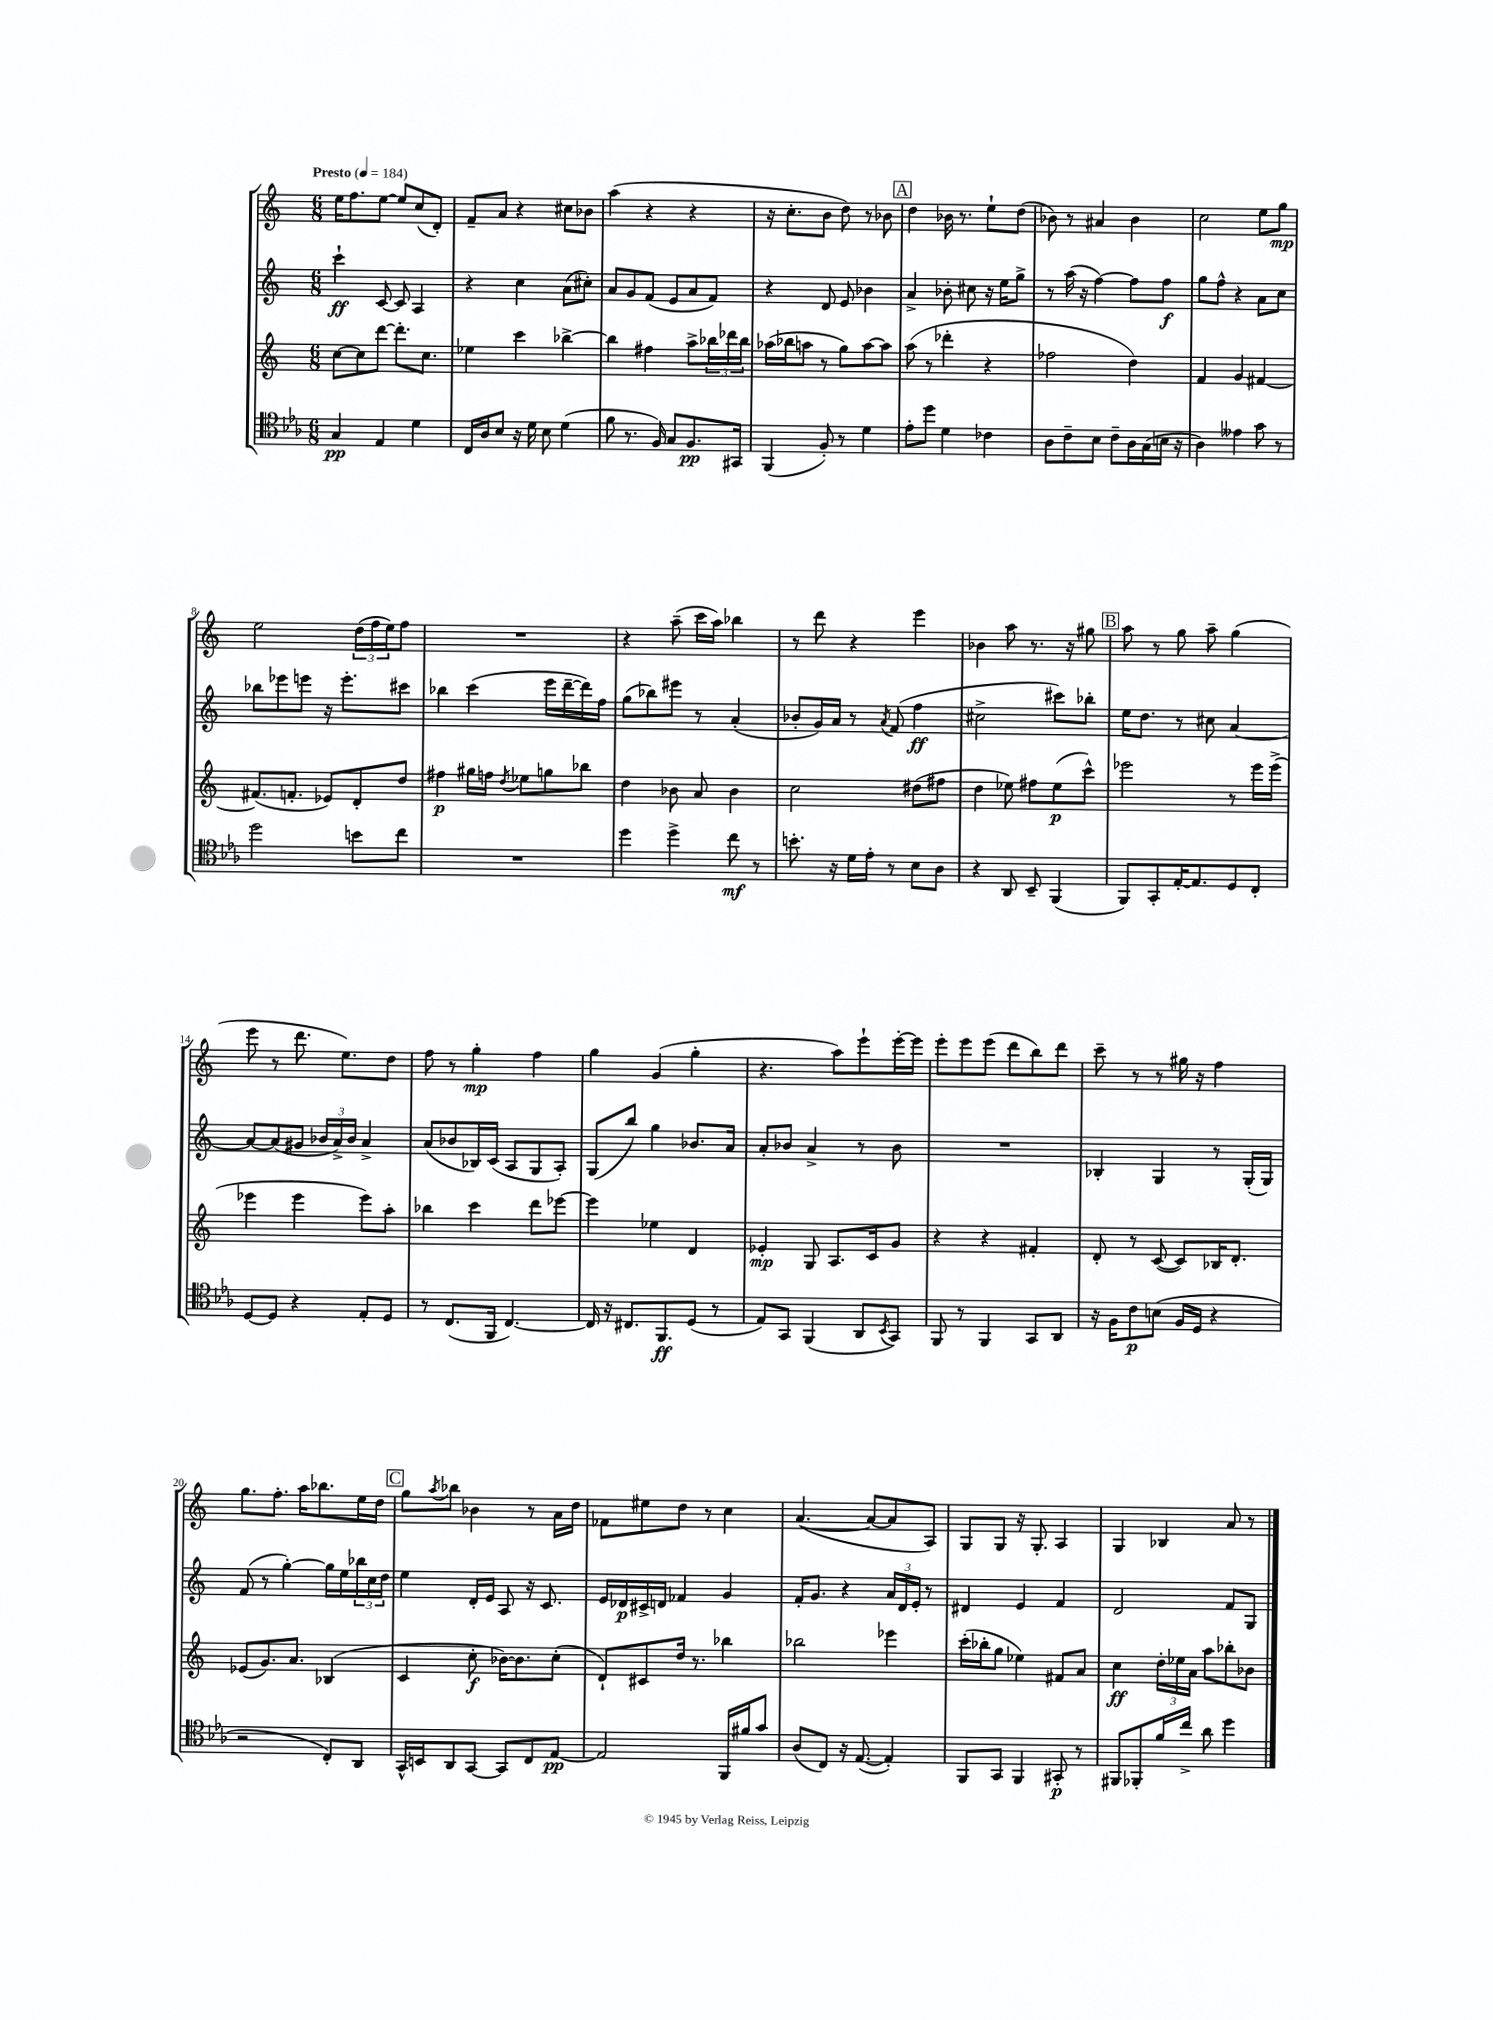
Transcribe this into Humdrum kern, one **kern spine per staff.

**kern	**kern	**kern	**kern
*staff4	*staff3	*staff2	*staff1
*clefC4	*clefG2	*clefG2	*clefG2
*k[b-e-a-]	*k[]	*k[]	*k[]
*M6/8	*M6/8	*M6/8	*M6/8
*MM184	*MM184	*MM184	*MM184
4G	[8cc	4ccc`	16ee
.	.	.	8.ff
.	8cc]	.	.
4E-	[8ddd	[8c	[8ee
.	8.ddd']	8c]	8ee]
4d	.	4A	(8cc
.	8.cc	.	.
.	.	.	8d')
=	=	=	=
16C	4ee-	4r	8f~
16A-	.	.	.
8B-	.	.	8a
16r	4ccc	4cc	4r
16d	.	.	.
8B-	.	.	.
(4d	[4bb-^	(8a	8cc#
.	.	8cc#')	8b-
=	=	=	=
8f	4bb-]	8a	(4aa
8.r	.	8g	.
.	4ff#	(8f	4r
16F)	.	.	.
8G	.	8e	.
8.F	8aa^	8a	4r
.	24bb-	8f)	.
.	24ddd-	.	.
16GG#	.	.	.
.	24bb-	.	.
=	=	=	=
(4FF	(16aa-	4r	16r
.	16bb-	.	8.cc'
.	8aa	.	.
8F')	8r	8d	8b
8r	8gg)	8e	8dd)
4d	[8aa	4b-	8r
.	8aa]	.	8b-
=	=	=	=
8e-'	(8aa	4a^	4dd
8dd	8r	.	.
4d	4ddd-'	8b-'	16b-
.	.	.	8.r
.	.	8cc#	.
4c-	4r	16r	8ee`
.	.	16ee	.
.	.	8gg^	(8dd
=	=	=	=
8A-	2ff-	8r	8b-)
8c~	.	(16aa	8r
.	.	16r	.
8B-	.	[4ff)	4a#
8c~	.	.	.
16A-	4dd)	8ff]	4b-
(16G	.	.	.
16B	.	8ff	.
16r	.	.	.
=	=	=	=
4A-)	4f	8gg	2cc
.	.	8ff^^	.
4e--	4g	4r	.
8g	[4f#	8a	8ee
8r	.	8cc	8gg
=	=	=	=
2dd	(8.f#]	8bb-	2ee
.	.	8eee-	.
.	8.f'	.	.
.	.	8eee	.
.	8e-)	16r	.
.	.	8.eee'	.
8b	8d'	.	(24dd
.	.	.	24ff
.	.	.	24ee)
8cc	8dd	8ccc#	8ff
=	=	=	=
2.r	4ff#	4bb-	2.r
.	16gg#	(4ccc	.
.	16ff	.	.
.	8qdd	.	.
.	8ee-	.	.
.	8gg	16eee	.
.	.	[16ddd~	.
.	8bb-	16ddd])	.
.	.	16ff	.
=	=	=	=
4dd	4dd	(8gg	4r
.	.	8bb-)	.
4dd^	8b-	8eee#	(8aa~
.	8a	8r	16ccc
.	.	.	16aa)
8cc	4b-	(4a'	4bb-
8r	.	.	.
=	=	=	=
8.b'	2cc	8b-'	8r
.	.	16g)	8ddd
16r	.	16a	.
16d	.	8r	4r
16e-'	.	.	.
.	.	8qa	.
8r	.	(8f	.
8B-	(8dd#	4ff	4eee
8A-	8ff#	.	.
=	=	=	=
4r	4dd	2cc#^	4b-
8AA-	8ee-)	.	8aa
8BB-~	8ff#	.	8.r
(4FF	(8ee-	8ccc#)	.
.	.	.	16r
.	8ccc^^)	8bb-'	8gg#
=	=	=	=
8FF)	2eee-	16ee	8aa
.	.	8.dd	.
8GG'	.	.	8r
[16E-'	.	8r	8gg
8.E-]	.	.	.
.	.	8cc#	8aa~
8D	8r	[4a	(4gg
8C'	16eee-	.	.
.	(16eee-^	.	.
=	=	=	=
[8D	4eee-	8a_	8eee
8D]	.	(8a]	8r
4r	4eee-	8g#	8.ddd
.	.	24b-	.
.	.	24a^)	.
.	.	.	8.ee)
.	.	24b-	.
8E-'	8eee-)	4a^	.
8D	8aa'	.	8dd
=	=	=	=
8r	4bb-	(8a	8ff
(8.C	.	8b-	8r
.	4ccc	16B-)	4gg'
16FF	.	(16c	.
[4.C)	.	8A	.
.	8ddd	8G	4ff
.	[8eee-	8A')	.
=	=	=	=
16C]	4eee-]	(8G	4gg
16r	.	.	.
8.C#	.	8bb)	.
.	4ee-	4gg	(4g
8.FF	.	.	.
(8D	4d	8.b-	4gg'
8r	.	.	.
.	.	16a	.
=	=	=	=
8E-)	4e-'	8a'	4.r
8GG	.	8b-	.
(4FF	8G	4a^	.
.	8.A	.	8aa)
8AA-	.	8r	8eee`
.	16c	.	.
8qBB-	.	.	.
8GG)	8g	8b-	[16eee'
.	.	.	16eee]
=	=	=	=
8FF	4r	2.r	8eee'
8r	.	.	8eee
4FF	4r	.	(8eee
.	.	.	8ddd
8GG	4f#'	.	8bb)
8AA-	.	.	8ddd
=	=	=	=
16r	8d'	4B-'	8ccc~
16F	.	.	.
8c	8r	.	8r
(8B	([8c	4G	8r
16F	8c])	.	16gg#
16D	.	.	16r
4r	16B-	8r	4ff
.	8.d'	.	.
.	.	(16G'	.
.	.	16G)	.
=	=	=	=
2r	(8e-	(8f	8.gg
.	8.g)	8r	.
.	.	.	8.ff'
.	.	[4gg')	.
.	8.a	.	.
.	.	.	16aa
.	.	.	8.bb-
8C')	(4B-	16gg]	.
.	.	16ee	.
8AA-	.	24bb-	16ee
.	.	24cc	.
.	.	.	16dd
.	.	24dd	.
=	=	=	=
16GG^^	4c	4ee	8gg
16BB	.	.	.
.	.	.	8qaa
8AA-	.	.	8bb-
[8GG	8cc'	16d'	4b-
.	.	16e	.
8GG]	[16b-)	8A	.
.	8.b-]	.	.
8C	.	16r	8r
.	.	8.c	.
[8E-	(8cc'	.	16a
.	.	.	16dd
=	=	=	=
2E-]	8d`)	16e	8f-
.	.	16d-	.
.	8c#	16c#^	8ee#
.	.	16d	.
.	16dd	4f-	8dd
.	8.r	.	.
.	.	.	8r
16FF	4bb-	4g	4cc
16f#	.	.	.
8g	.	.	.
=	=	=	=
(8A-	2bb-	16f'	([4.a
.	.	8.g	.
8C)	.	.	.
16r	.	4r	.
([8.E-	.	.	.
.	.	.	8a_
4E-'])	4eee-	24a	8a]
.	.	24d	.
.	.	24e'	.
.	.	8r	8A)
=	=	=	=
8FF	(16ccc'	4d#	8G
.	16bb-'	.	.
8GG	8gg	.	8G
4FF	4ee-)	4e	16r
.	.	.	8.G'
8GG#'	8f#	4f	4A
8r	8a	.	.
=	=	=	=
8FF#	4cc	2d	4G
8FF-'	.	.	.
16f	24dd'	.	4B-
.	24ee-	.	.
16cc^	.	.	.
.	24a	.	.
8a-	8aa	.	.
4dd	8bb-'	8f	8a
.	8b-	8G	8r
==	==	==	==
*-	*-	*-	*-
